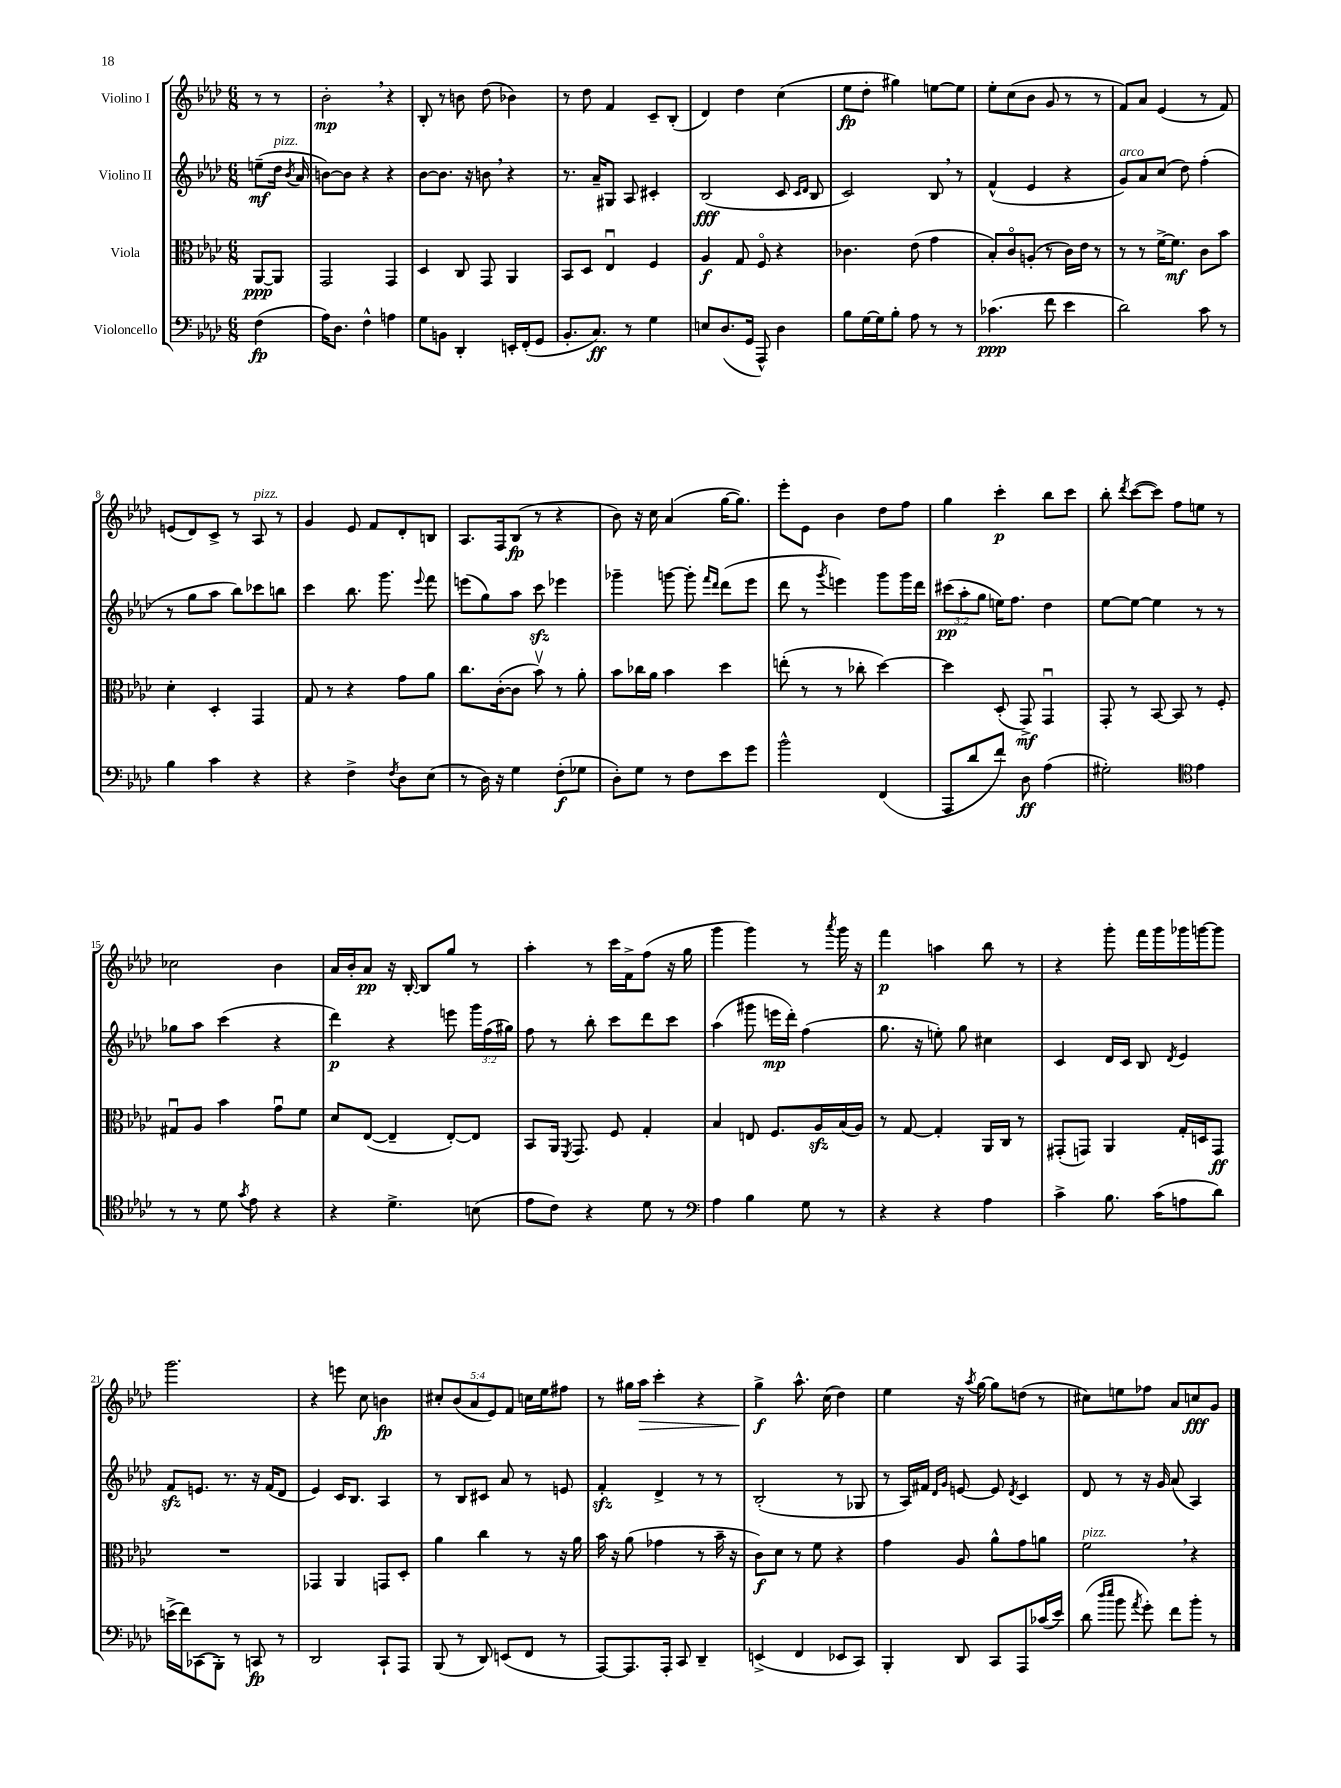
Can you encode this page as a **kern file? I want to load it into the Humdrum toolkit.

**kern	**dynam	**kern	**dynam	**kern	**dynam	**kern	**dynam
*part4	*part4	*part3	*part3	*part2	*part2	*part1	*part1
*staff4	*staff4	*staff3	*staff3	*staff2	*staff2	*staff1	*staff1
*I"Violoncello	*	*I"Viola	*	*I"Violino II	*	*I"Violino I	*
*clefF4	*	*clefC3	*	*clefG2	*	*clefG2	*
*k[b-e-a-d-]	*	*k[b-e-a-d-]	*	*k[b-e-a-d-]	*	*k[b-e-a-d-]	*
*M6/8	*	*M6/8	*	*M6/8	*	*M6/8	*
=	=	=	=	=	=	=	=
(4F\	fp	[8AA-/L	ppp	(8een~\L	mf	8r	.
!	!	!	!	!LO:TX:a:i:t=pizz.	!	!	!
.	.	8AA-/J]	.	16dd-\Jk	.	8r	.
.	.	.	.	8qb-/	.	.	.
.	.	.	.	16a-/	.	.	.
=1	=1	=1	=1	=1	=1	=1	=1
16A-\KL)	.	2GG/	.	[8bn\L)	.	2b-',\	mp
8.D-\J	.	.	.	.	.	.	.
.	.	.	.	8b\J]	.	.	.
4F^^\	.	.	.	4r	.	.	.
4An\	.	4GG/	.	4r	.	4r	.
=2	=2	=2	=2	=2	=2	=2	=2
8G\L	.	4D-/	.	[8b-\L	.	8B-'/	.
8BBn\J	.	.	.	8.b-\J]	.	8r	.
4DD-'/	.	8C/	.	.	.	8bn\	.
.	.	.	.	16r	.	.	.
.	.	8GG/	.	8bn,\	.	(8dd-\	.
16EEn'/LL	.	4AA-/	.	4r	.	4b-X\)	.
(16FF'/J	.	.	.	.	.	.	.
8GG/J	.	.	.	.	.	.	.
=3	=3	=3	=3	=3	=3	=3	=3
8.BB-'/L	.	8BB-/L	.	8.r	.	8r	.
.	.	8D-/J	.	.	.	8dd-\	.
8.C/J)	ff	.	.	16a-~/KL	.	.	.
.	.	4E-u/	.	8G#X/J	.	4f/	.
8r	.	.	.	8A-/	.	.	.
4G\	.	4F/	.	4c#X'/	.	8c~/L	.
.	.	.	.	.	.	(8B-'/J	.
=4	=4	=4	=4	=4	=4	=4	=4
8En/L	.	4A-/	f	(2B-/	fff	4d-/)	.
(8.D-/	.	.	.	.	.	.	.
.	.	8G/	.	.	.	4dd-\	.
16GG/Jk	.	.	.	.	.	.	.
8AAA-^^/)	.	8F/	.	.	.	.	.
4D-\	.	4r	.	8c/	.	(4cc\	.
.	.	.	.	16qqc/LL	.	.	.
.	.	.	.	16qqd-/JJ	.	.	.
.	.	.	.	8B-/	.	.	.
=5	=5	=5	=5	=5	=5	=5	=5
8B-\L	.	4.c-X\	.	2c/)	.	8ee-\L	fp
[16G\L	.	.	.	.	.	8dd-'\J	.
16G\J]	.	.	.	.	.	.	.
8B-'\J	.	.	.	.	.	4gg#X\)	.
8A-\	.	(8e-\	.	.	.	.	.
8r	.	4g\	.	8B-,/	.	[8een\L	.
8r	.	.	.	8r	.	8ee\J]	.
=6	=6	=6	=6	=6	=6	=6	=6
(4.c-X\	ppp	8B-'/L)	.	(4f^^/	.	8ee-'\L	.
.	.	8c/	.	.	.	(8cc\	.
.	.	(8An'/J	.	4e-/	.	8b-\J	.
8f\	.	8r	.	.	.	8g/	.
4e-\	.	16c\LL)	.	4r	.	8r	.
.	.	16e-\JJ	.	.	.	.	.
.	.	8r	.	.	.	8r	.
=7	=7	=7	=7	=7	=7	=7	=7
!	!	!	!	!LO:TX:a:i:t=arco	!	!	!
2d-\)	.	8r	.	8g/L)	.	8f/L)	.
.	.	8r	.	8a-/	.	8a-/J	.
.	.	[16f^\KL	.	(8cc/J	.	(4e-/	.
.	.	8.f\J]	mf	.	.	.	.
.	.	.	.	8dd-\)	.	.	.
8c\	.	8c\L	.	(4ff'\	.	8r	.
8r	.	8b-\J	.	.	.	8f/)	.
!!LO:LB:g=z
=8	=8	=8	=8	=8	=8	=8	=8
4B-\	.	4d-'\	.	8r	.	(8en/L	.
.	.	.	.	8gg\L	.	8d-/)	.
4c\	.	4D-'/	.	8aa-\J	.	8c^/J	.
.	.	.	.	8bb-\L)	.	8r	.
!	!	!	!	!	!	!LO:TX:a:i:t=pizz.	!
4r	.	4GG/	.	8ccc-X\	.	8A-/	.
.	.	.	.	8bbn\J	.	8r	.
=9	=9	=9	=9	=9	=9	=9	=9
4r	.	8G/	.	4ccc\	.	4g/	.
.	.	8r	.	.	.	.	.
4F^\	.	4r	.	8.bb-\	.	8e-/	.
.	.	.	.	.	.	8f/L	.
.	.	.	.	8.ggg\	.	.	.
8qF/	.	.	.	.	.	.	.
8D-\L	.	8g\L	.	.	.	8d-'/	.
.	.	.	.	8qqeee-/	.	.	.
(8E-\J	.	8a-\J	.	8fff\	.	8Bn/J	.
=10	=10	=10	=10	=10	=10	=10	=10
8r	.	8.cc\L	.	(8eeen\L	.	8.A-/L	.
16D-\)	.	.	.	8gg\)	.	.	.
16r	.	([16c'\k	.	.	.	16F/k	.
4G\	.	8c\J]	.	8aa-\J	.	(8B-/J	fp
.	.	8b-v\)	.	8ccczz\	.	8r	.
(8F'\L	f	8r	.	4eee-X\	.	4r	.
8G-X\J	.	8a-'\	.	.	.	.	.
=11	=11	=11	=11	=11	=11	=11	=11
8D-'\L)	.	8b-\L	.	4ggg-X~\	.	8b-\)	.
8G\J	.	16cc-X\L	.	.	.	16r	.
.	.	16a-\JJ	.	.	.	16cc\	.
8r	.	4b-\	.	[8gggn\	.	(4a-/	.
8F\L	.	.	.	8ggg'\]	.	.	.
.	.	.	.	16qqfff/LL	.	.	.
.	.	.	.	16qqddd-/JJ	.	.	.
8e-\	.	4dd-\	.	(8ddd-\L	.	[16gg\KL	.
.	.	.	.	.	.	8.gg\J])	.
8g\J	.	.	.	8eee-\J	.	.	.
=12	=12	=12	=12	=12	=12	=12	=12
2b-^^\	.	(8een'\	.	8ddd-\	.	8eee-'\L	.
.	.	8r	.	8r	.	8e-\J	.
.	.	.	.	8qggg/	.	.	.
.	.	8r	.	4eeen\)	.	4b-\	.
.	.	8cc-X'\	.	.	.	.	.
(4FF/	.	[4dd-\)	.	8ggg\L	.	8dd-\L	.
.	.	.	.	16ggg\L	.	8ff\J	.
.	.	.	.	16ddd-\JJ	.	.	.
=13	=13	=13	=13	=13	=13	=13	=13
8AAA-/L	.	4dd-\]	.	(12ccc#X\L	pp	4gg\	.
.	.	.	.	12aa-'\	.	.	.
8d-/	.	.	.	.	.	.	.
.	.	.	.	12gg\J	.	.	.
8f/J)	.	(8D-'/	.	16een\KL)	.	4ccc'\	p
.	.	.	.	8.ff\J	.	.	.
8D-\	ff	8GG^/)	mf	.	.	.	.
(4A-\	.	4GGu/	.	4dd-\	.	8bb-\L	.
.	.	.	.	.	.	8ccc\J	.
=14	=14	=14	=14	=14	=14	=14	=14
2G#X'\)	.	8GG'/	.	[8ee-\L	.	8bb-'\	.
.	.	.	.	.	.	8qddd-/	.
.	.	8r	.	8ee-\J_	.	([8ccc\L	.
.	.	[8BB-/	.	4ee-\]	.	8ccc\J])	.
.	.	8BB-/]	.	.	.	8ff\L	.
*clefC4	*	*	*	*	*	*	*
4e-\	.	8r	.	8r	.	8een\J	.
.	.	8F'/	.	8r	.	8r	.
!!LO:LB:g=z
=15	=15	=15	=15	=15	=15	=15	=15
8r	.	8G#Xu/L	.	8gg-X\L	.	2cc-X\	.
8r	.	8A-/J	.	8aa-\J	.	.	.
8d-\	.	4b-\	.	(4ccc\	.	.	.
8qg/	.	.	.	.	.	.	.
8e-\	.	.	.	.	.	.	.
4r	.	8gu\L	.	4r	.	4b-\	.
.	.	8f\J	.	.	.	.	.
=16	=16	=16	=16	=16	=16	=16	=16
4r	.	8d-/L	.	4ddd-\)	p	16a-/LL	.
.	.	.	.	.	.	16b-'/J	.
.	.	([8E-/J	.	.	.	8a-/J	pp
4.d-^\	.	4E-~/]	.	4r	.	16r	.
.	.	.	.	.	.	[16B-'/	.
.	.	.	.	.	.	8B-/L]	.
.	.	[8E-'/L)	.	8eeen\	.	8gg/J	.
(8Bn\	.	8E-/J]	.	24ggg\LL	.	8r	.
.	.	.	.	(24ff\	.	.	.
.	.	.	.	24gg#X\JJ)	.	.	.
=17	=17	=17	=17	=17	=17	=17	=17
8e-\L	.	8BB-/L	.	8ff\	.	4aa-'\	.
8c\J)	.	16AA-/Jk	.	8r	.	.	.
.	.	8qFF/	.	.	.	.	.
.	.	8.GG/	.	.	.	.	.
4r	.	.	.	8bb-'\	.	8r	.
.	.	8F/	.	8ccc\L	.	16ccc\LL	.
.	.	.	.	.	.	16f^\J	.
8d-\	.	4G'/	.	8ddd-\	.	(8ff\J	.
8r	.	.	.	8ccc\J	.	16r	.
.	.	.	.	.	.	16gg\	.
=18	=18	=18	=18	=18	=18	=18	=18
*clefF4	*	*	*	*	*	*	*
4A-\	.	4B-/	.	(4aa-\	.	4ggg\	.
4B-\	.	8En/	.	8ggg#X\	.	4ggg\)	.
.	.	8.F/L	.	16eeen\LL	mp	.	.
.	.	.	.	16ddd-'\JJ)	.	.	.
8G\	.	.	.	(4ff\	.	8r	.
.	.	16A-zz/L	.	.	.	.	.
.	.	.	.	.	.	8qaaa-/	.
8r	.	(16B-/	.	.	.	16ggg\	.
.	.	16A-/JJ)	.	.	.	16r	.
=19	=19	=19	=19	=19	=19	=19	=19
4r	.	8r	.	8.gg\	.	4fff\	p
.	.	[8G/	.	.	.	.	.
.	.	.	.	16r	.	.	.
4r	.	4G'/]	.	8een'\)	.	4aan\	.
.	.	.	.	8gg\	.	.	.
4A-\	.	16AA-/LL	.	4cc#X\	.	8bb-\	.
.	.	16C/JJ	.	.	.	.	.
.	.	8r	.	.	.	8r	.
=20	=20	=20	=20	=20	=20	=20	=20
4c^\	.	(8GG#X'/L	.	4c/	.	4r	.
.	.	8GGn/J)	.	.	.	.	.
8.B-\	.	4AA-/	.	16d-/LL	.	8ggg'\	.
.	.	.	.	16c/JJ	.	.	.
.	.	.	.	8B-/	.	16fff\LL	.
(16c\KL	.	.	.	.	.	16ggg\	.
.	.	.	.	8qd-/	.	.	.
8An\	.	16G'/LL	.	4e-/	.	16ggg-X\	.
.	.	16Dn/J	.	.	.	[16gggn\J	.
8d-\J)	.	8GG/J	ff	.	.	8ggg\J]	.
!!LO:LB:g=z
=21	=21	=21	=21	=21	=21	=21	=21
(16en^\LL	.	2.r	.	8fzz/L	.	2.ggg\	.
16f\J)	.	.	.	.	.	.	.
(8CC-X\	.	.	.	8.en/J	.	.	.
8BBB-'\J)	.	.	.	.	.	.	.
.	.	.	.	8.r	.	.	.
8r	.	.	.	.	.	.	.
8CCn/	fp	.	.	16r	.	.	.
.	.	.	.	(16f/KL	.	.	.
8r	.	.	.	8d-/J	.	.	.
=22	=22	=22	=22	=22	=22	=22	=22
2DD-/	.	4GG-X/	.	4e-/)	.	4r	.
.	.	4AA-/	.	16c/KL	.	8eeen\	.
.	.	.	.	8.B-/J	.	.	.
.	.	.	.	.	.	8cc\	.
8CC`/L	.	8GGn/L	.	4A-/	.	4bn\	fp
8AAA-/J	.	8D-'/J	.	.	.	.	.
=23	=23	=23	=23	=23	=23	=23	=23
(8BBB-/	.	4a-\	.	8r	.	10cc#X'/L	.
.	.	.	.	.	.	(10b-/	.
8r	.	.	.	8B-/L	.	.	.
.	.	.	.	.	.	10a-/	.
8DD-/)	.	4cc\	.	8c#X/J	.	.	.
.	.	.	.	.	.	10e-/)	.
(8EEn/L	.	.	.	8a-/	.	.	.
.	.	.	.	.	.	10f/J	.
8FF/J	.	8r	.	8r	.	16ccn\LL	.
.	.	.	.	.	.	16ee-\J	.
8r	.	16r	.	8en/	.	8ff#X\J	.
.	.	16a-\	.	.	.	.	.
=24	=24	=24	=24	=24	=24	=24	=24
[8AAA-/L)	.	16b-\	.	4fzz'/	.	8r	.
.	.	16r	.	.	.	.	.
8.AAA-/]	.	(8a-\	.	.	.	16gg#X\LL	.
!	!	!	!	!	!	!	!LO:HP:b
.	.	.	.	.	.	16aa-\JJ	>
.	.	4g-X\	.	4d-^/	.	4ccc'\	.
16AAA-'/Jk	.	.	.	.	.	.	.
8CC/	.	.	.	.	.	.	.
4DD-~/	.	8r	.	8r	.	4r	.
.	.	16b-~\	.	8r	.	.	.
.	.	16r	.	.	.	.	.
=25	=25	=25	=25	=25	=25	=25	=25
(4EEn^/	.	8c\L)	f	(2B-'/	.	4gg^\	f
.	.	8d-\J	.	.	.	.	.
4FF/	.	8r	.	.	.	8.aa-^^\	]
.	.	8f\	.	.	.	.	.
.	.	.	.	.	.	(16cc\	.
8EE-X/L	.	4r	.	8r	.	4dd-\)	.
8CC/J)	.	.	.	8G-X/	.	.	.
=26	=26	=26	=26	=26	=26	=26	=26
4BBB-'/	.	4g\	.	8r	.	4ee-\	.
.	.	.	.	16A-/LL)	.	.	.
.	.	.	.	16f#X/JJ	.	.	.
.	.	.	.	16qqd-/LL	.	.	.
.	.	.	.	16qqg/JJ	.	.	.
8DD-/	.	8A-/	.	[8en/	.	16r	.
.	.	.	.	.	.	8qaa-/	.
.	.	.	.	.	.	[16gg\	.
8CC/L	.	8a-^^\L	.	8e/]	.	8gg\L]	.
.	.	.	.	8qd-/	.	.	.
8AAA-/	.	8g\	.	4c/	.	(8ddn\J	.
(16c-X/L	.	8an\J	.	.	.	8r	.
16e-/JJ)	.	.	.	.	.	.	.
=27	=27	=27	=27	=27	=27	=27	=27
!	!	!LO:TX:a:i:t=pizz.	!	!	!	!	!
(8d-\	.	2f,\	.	8d-/	.	8cc#X\L)	.
16qqdd-/LL	.	.	.	.	.	.	.
16qqee-/JJ	.	.	.	.	.	.	.
8b-\	.	.	.	8r	.	8een\	.
8qa-/	.	.	.	.	.	.	.
8g'\)	.	.	.	16r	.	8ff-X\J	.
.	.	.	.	16g/	.	.	.
8f\L	.	.	.	(8a-/	.	8a-/L	.
8b-'\J	.	4r	.	4A-/)	.	8ccn/	fff
8r	.	.	.	.	.	8g/J	.
==	==	==	==	==	==	==	==
*-	*-	*-	*-	*-	*-	*-	*-
